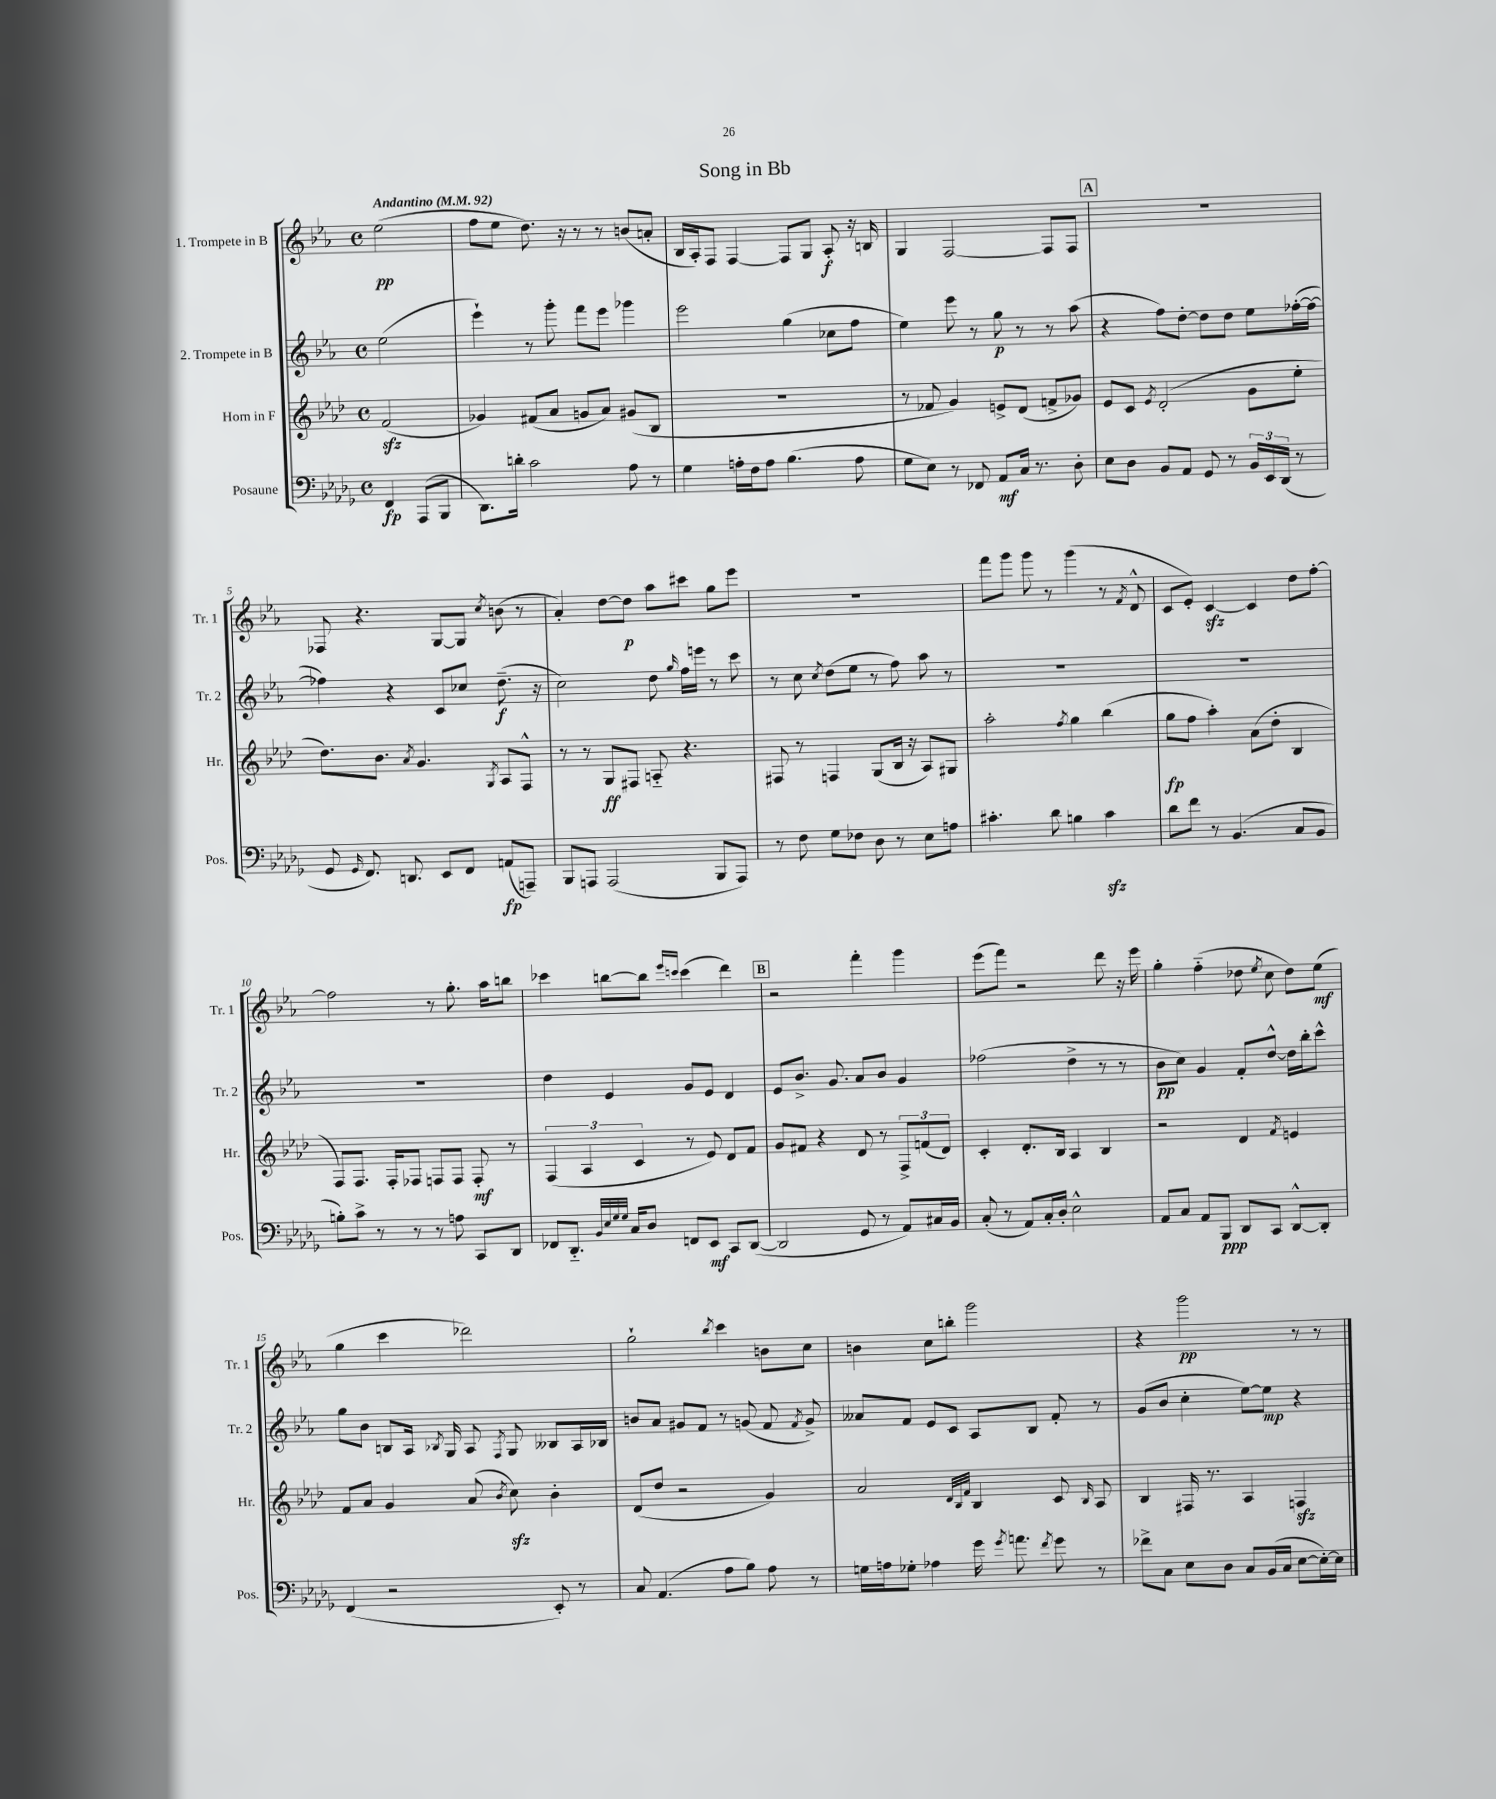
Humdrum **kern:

**kern	**dynam	**kern	**dynam	**kern	**dynam	**kern	**dynam
*part4	*part4	*part3	*part3	*part2	*part2	*part1	*part1
*staff4	*staff4	*staff3	*staff3	*staff2	*staff2	*staff1	*staff1
*I"Posaune	*	*I"Horn in F	*	*I"2. Trompete in B	*	*I"1. Trompete in B	*
*I'Pos.	*	*I'Hr.	*	*I'Tr. 2	*	*I'Tr. 1	*
*clefF4	*	*clefG2	*	*clefG2	*	*clefG2	*
*k[b-e-a-d-g-]	*	*k[b-e-a-d-]	*	*k[b-e-a-]	*	*k[b-e-a-]	*
*M4/4	*	*M4/4	*	*M4/4	*	*M4/4	*
*met(c)	*	*met(c)	*	*met(c)	*	*met(c)	*
*MM92	*	*MM92	*	*MM92	*	*MM92	*
=	=	=	=	=	=	=	=
!	!	!	!	!	!	!LO:TX:a:B:t=Andantino	!
4FF/	fp	(2fzz/	.	(2ee-\	.	(2ee-\	pp
(8AAA-/L	.	.	.	.	.	.	.
8BBB-/J	.	.	.	.	.	.	.
=1	=1	=1	=1	=1	=1	=1	=1
8.DD-\L)	.	4g-X/)	.	4eee-`\)	.	8ff\L	.
.	.	.	.	.	.	8ee-\J	.
16dn'\Jk	.	.	.	.	.	.	.
2c\	.	(8f#X/L	.	8r	.	8.dd\)	.
.	.	8a-/J	.	8ggg'\	.	.	.
.	.	.	.	.	.	16r	.
.	.	8gn/L	.	8fff\L	.	8r	.
.	.	8a-/J)	.	8eee-\J	.	8r	.
8A-\	.	(8g#X/L	.	4ggg-X\	.	(8bn/L	.
8r	.	8B-/J	.	.	.	8an'/J	.
=2	=2	=2	=2	=2	=2	=2	=2
4G-\	.	1r	.	2eee-\	.	16B-/LL	.
.	.	.	.	.	.	16A-'/J)	.
.	.	.	.	.	.	8F/J	.
16An'\LL	.	.	.	.	.	[4F/	.
16F\J	.	.	.	.	.	.	.
8A\J	.	.	.	.	.	.	.
(4.B-\	.	.	.	(4gg\	.	8F/L]	.
.	.	.	.	.	.	8G/J	.
.	.	.	.	8cc-X\L	.	8A-'/	f
8A\	.	.	.	8ff\J	.	16r	.
.	.	.	.	.	.	16Bn/	.
=3	=3	=3	=3	=3	=3	=3	=3
8G-\L	.	8r	.	4ee-\)	.	4G/	.
8E-\J)	.	8f-X/	.	.	.	.	.
8r	.	4g/)	.	8eee-\	.	[2F/	.
8FF-X/	.	.	.	8r	.	.	.
8AA-/L	mf	8en^/L	.	8gg\	p	.	.
16C/Jk	.	(8d-/J	.	8r	.	.	.
8.r	.	.	.	.	.	.	.
.	.	8fn^/L	.	8r	.	8F/L]	.
8D-'\	.	8g-X/J)	.	(8aa-\	.	8F/J	.
!!LO:REH:place=s1:t=A
=4	=4	=4	=4	=4	=4	=4	=4
8E-\L	.	8e-/L	.	4r	.	1r	.
8D-\J	.	8c/J	.	.	.	.	.
.	.	8qe-/	.	.	.	.	.
8BB-/L	.	(2d-'/	.	8ff\L)	.	.	.
8AA-/J	.	.	.	[8dd'\J	.	.	.
8GG-/	.	.	.	8dd\L]	.	.	.
8r	.	.	.	8dd\J	.	.	.
24BB-/LL	.	8g\L	.	8ee-\L	.	.	.
24EE-/	.	.	.	.	.	.	.
(24DD-/JJ	.	.	.	.	.	.	.
8r	.	8ee-'\J	.	([16ff-X'\L	.	.	.
.	.	.	.	16ff-\JJ_	.	.	.
!!LO:LB:g=z
=5	=5	=5	=5	=5	=5	=5	=5
8GG-/	.	8.dd-\L)	.	4ff-X\])	.	8F-X/	.
16qqGG-/	.	.	.	.	.	.	.
8.FF/)	.	.	.	.	.	4.r	.
.	.	8.b-\J	.	.	.	.	.
.	.	.	.	4r	.	.	.
8.DDn/	.	.	.	.	.	.	.
.	.	8qa-/	.	.	.	.	.
.	.	4.g/	.	.	.	.	.
8EE-/L	.	.	.	8c/L	.	[8G/L	.
8FF/J	.	.	.	8cc-X/J	.	8G/J]	.
.	.	8qG/	.	.	.	8qcc/	.
(8AAn/L	fp	8A-/L	.	(8.dd~\	f	(8bn\	.
8AAAn~/J)	.	8F^^/J	.	.	.	8r	.
.	.	.	.	16r	.	.	.
=6	=6	=6	=6	=6	=6	=6	=6
8BBB-/L	.	8r	.	2cc\)	.	4a-'/)	.
8AAAn/J	.	8r	.	.	.	.	.
(2AAA/	.	8G/L	ff	.	.	[8dd\L	.
.	.	8F#X/J	.	.	.	8dd\J]	p
.	.	8An/	.	8dd\	.	8aa-\L	.
.	.	.	.	16qqgg/	.	.	.
.	.	4.r	.	16ff\LL	.	8ccc#X\J	.
.	.	.	.	16eeen\JJ	.	.	.
8BBB-/L	.	.	.	8r	.	8gg\L	.
8AAA/J)	.	.	.	8ccc\	.	8eee-\J	.
=7	=7	=7	=7	=7	=7	=7	=7
8r	.	8F#X/	.	8r	.	1r	.
8F\	.	8r	.	8cc\	.	.	.
.	.	.	.	8qcc/	.	.	.
8G-\L	.	4Fn/	.	(8dd\L	.	.	.
8F-X\J	.	.	.	8ee-\J	.	.	.
8D-\	.	(8G/L	.	8r	.	.	.
8r	.	16B-/Jk	.	8ff\)	.	.	.
.	.	16r	.	.	.	.	.
8E-\L	.	8A-/L)	.	8aa-\	.	.	.
8An\J	.	8G#X/J	.	8r	.	.	.
=8	=8	=8	=8	=8	=8	=8	=8
4.c#X'\	.	2aa-'\	.	1r	.	8fff\L	.
.	.	.	.	.	.	8ggg\J	.
.	.	.	.	.	.	8ggg\	.
8d-\	.	.	.	.	.	8r	.
.	.	8qff/	.	.	.	.	.
4Bn\	.	4gg\	.	.	.	(4ggg\	.
4c#zz\	.	(4bb-\	.	.	.	8r	.
.	.	.	.	.	.	8qf/	.
.	.	.	.	.	.	8d^^/	.
=9	=9	=9	=9	=9	=9	=9	=9
8d-\L	.	8gg\L	fp	1r	.	8c/L	.
8f\J	.	8ff\J	.	.	.	8e-'/J)	.
8r	.	4aa-'\)	.	.	.	[4czz/	.
(4.BB-/	.	.	.	.	.	.	.
.	.	(8a-\L	.	.	.	4c/]	.
.	.	8dd-'\J	.	.	.	.	.
8C/L	.	4B-/	.	.	.	8dd\L	.
8BB-/J	.	.	.	.	.	[8ff'\J	.
!!LO:LB:g=z
=10	=10	=10	=10	=10	=10	=10	=10
8Bn'\L)	.	8F/L)	.	1r	.	2ff\]	.
8c^\J	.	8.F/J	.	.	.	.	.
8r	.	.	.	.	.	.	.
.	.	16F'/KL	.	.	.	.	.
8r	.	8F-X/J	.	.	.	.	.
8r	.	8Fn/L	.	.	.	8r	.
8An\	.	8F/J	.	.	.	8.gg'\	.
8CC/L	.	8F'/	mf	.	.	.	.
.	.	.	.	.	.	16aa-\KL	.
8DD-/J	.	8r	.	.	.	8bbn\J	.
=11	=11	=11	=11	=11	=11	=11	=11
8FF-X/L	.	(6F/	.	4dd\	.	4ccc-X\	.
8.DD-/J	.	.	.	.	.	.	.
.	.	6A-/	.	.	.	.	.
.	.	.	.	4e-/	.	[8bbn\L	.
32qqBB-/LLL	.	.	.	.	.	.	.
32qqE-/	.	.	.	.	.	.	.
32qqG-/	.	.	.	.	.	.	.
32qqG-/JJJ	.	.	.	.	.	.	.
16C/KL	.	.	.	.	.	.	.
.	.	6c/	.	.	.	.	.
8D-/J	.	.	.	.	.	8bb\J]	.
.	.	.	.	.	.	16qqeee-/LL	.
.	.	.	.	.	.	16qqcccn/JJ	.
8FFn/L	.	8r	.	8g/L	.	(4ccc\	.
8EE-/J	mf	8e-/)	.	8e-/J	.	.	.
8CC/L	.	8d-/L	.	4d/	.	4ddd\)	.
([8DD-/J	.	8f/J	.	.	.	.	.
!!LO:REH:place=s1:t=B
=12	=12	=12	=12	=12	=12	=12	=12
2DD-/]	.	8g/L	.	8e-/L	.	2r	.
.	.	8f#X/J	.	8.b-^/J	.	.	.
.	.	4r	.	.	.	.	.
.	.	.	.	8.g/	.	.	.
8GG-/	.	8d-/	.	8a-/L	.	4fff'\	.
8r	.	8r	.	8b-/J	.	.	.
8AA-/L)	.	12F^/L	.	4g/	.	4ggg\	.
.	.	(12fn/	.	.	.	.	.
16C#X/L	.	.	.	.	.	.	.
.	.	12d-/J)	.	.	.	.	.
16BB-/JJ	.	.	.	.	.	.	.
=13	=13	=13	=13	=13	=13	=13	=13
(8C'/	.	4c'/	.	(2ff-X\	.	(8eee-\L	.
8r	.	.	.	.	.	8fff\J)	.
8AA-/L)	.	8.d-'/L	.	.	.	2r	.
16C'/L	.	.	.	.	.	.	.
16D-'/JJ	.	16B-/Jk	.	.	.	.	.
2E-^^\	.	4A-/	.	4dd^\	.	.	.
.	.	4B-/	.	8r	.	8ddd\	.
.	.	.	.	8r	.	16r	.
.	.	.	.	.	.	16eee-\	.
=14	=14	=14	=14	=14	=14	=14	=14
8AA-/L	.	2r	.	8b-\L	pp	4gg'\	.
8C/J	.	.	.	8cc\J)	.	.	.
8AA-/L	.	.	.	4g/	.	(4ff\	.
8BBB-/J	ppp	.	.	.	.	.	.
8DD-/L	.	4d-/	.	8f'/L	.	8dd-X\	.
.	.	.	.	.	.	8qee-/	.
8CC/J	.	.	.	[8dd^^/J	.	8cc\	.
.	.	8qf/	.	.	.	.	.
[8DD-^^/L	.	4en/	.	16dd\LL]	.	8dd-\L)	.
.	.	.	.	16bb-'\J	.	.	.
8DD-'/J]	.	.	.	8ccc^^\J	.	(8ee-\J	mf
!!LO:LB:g=z
=15	=15	=15	=15	=15	=15	=15	=15
(4FF/	.	8f/L	.	8gg\L	.	4gg\	.
.	.	8a-/J	.	8b-\J	.	.	.
2r	.	4g/	.	8Bn/L	.	4ccc\	.
.	.	.	.	16A-/Jk	.	.	.
.	.	.	.	8qB-X/	.	.	.
.	.	.	.	16G/	.	.	.
.	.	(8a-/	.	8A-/	.	2ddd-X\)	.
.	.	8qb-/	.	8qF/	.	.	.
.	.	8cczz\)	.	8G/	.	.	.
8EE-'/)	.	4b-'\	.	8B--X/L	.	.	.
8r	.	.	.	16A-/L	.	.	.
.	.	.	.	16B-X/JJ	.	.	.
=16	=16	=16	=16	=16	=16	=16	=16
8C/	.	(8d-/L	.	8bn/L	.	2gg`\	.
(4.AA-/	.	8dd-/J	.	8a-/J	.	.	.
.	.	2r	.	8g#X/L	.	.	.
.	.	.	.	8f/J	.	.	.
.	.	.	.	.	.	8qbb-/	.
8A-\L	.	.	.	8r	.	4ccc\	.
8B-\J)	.	.	.	(8gn/	.	.	.
8A-\	.	4g/)	.	8f/	.	8bn\L	.
.	.	.	.	8qf/	.	.	.
8r	.	.	.	8g^/)	.	8cc\J	.
=17	=17	=17	=17	=17	=17	=17	=17
16Gn\LL	.	2a-/	.	8a--X/L	.	4bn\	.
16An\J	.	.	.	.	.	.	.
8G-X'\J	.	.	.	8f/J	.	.	.
4A-X\	.	.	.	8e-/L	.	8cc\L	.
.	.	.	.	8c/J	.	8bbn'\J	.
.	.	32qqd-/LLL	.	.	.	.	.
.	.	32qqB-/	.	.	.	.	.
.	.	32qqf/JJJ	.	.	.	.	.
16g-\	.	4B-/	.	8A-/L	.	2ggg\	.
8qg-/	.	.	.	.	.	.	.
8.an\	.	.	.	.	.	.	.
.	.	.	.	8B-/J	.	.	.
8qf/	.	.	.	.	.	.	.
8g-\	.	8c/	.	8f'/	.	.	.
.	.	16qqB-/	.	.	.	.	.
8r	.	8A-/	.	8r	.	.	.
=18	=18	=18	=18	=18	=18	=18	=18
8f-X^\L	.	4B-/	.	(8g/L	.	4r	.
8C\J	.	.	.	8b-/J	.	.	.
8E-\L	.	16F#X/	.	4cc'\	.	2ggg\	pp
.	.	8.r	.	.	.	.	.
8D-\J	.	.	.	.	.	.	.
8C/L	.	4A-/	.	[8ee-\L)	.	.	.
(16BB-/L	.	.	.	8ee-\J]	mp	.	.
16C/JJ	.	.	.	.	.	.	.
[8E-\L	.	4Fnzz/	.	4r	.	8r	.
16E-'\L_)	.	.	.	.	.	8r	.
16E-\JJ]	.	.	.	.	.	.	.
==	==	==	==	==	==	==	==
*-	*-	*-	*-	*-	*-	*-	*-
